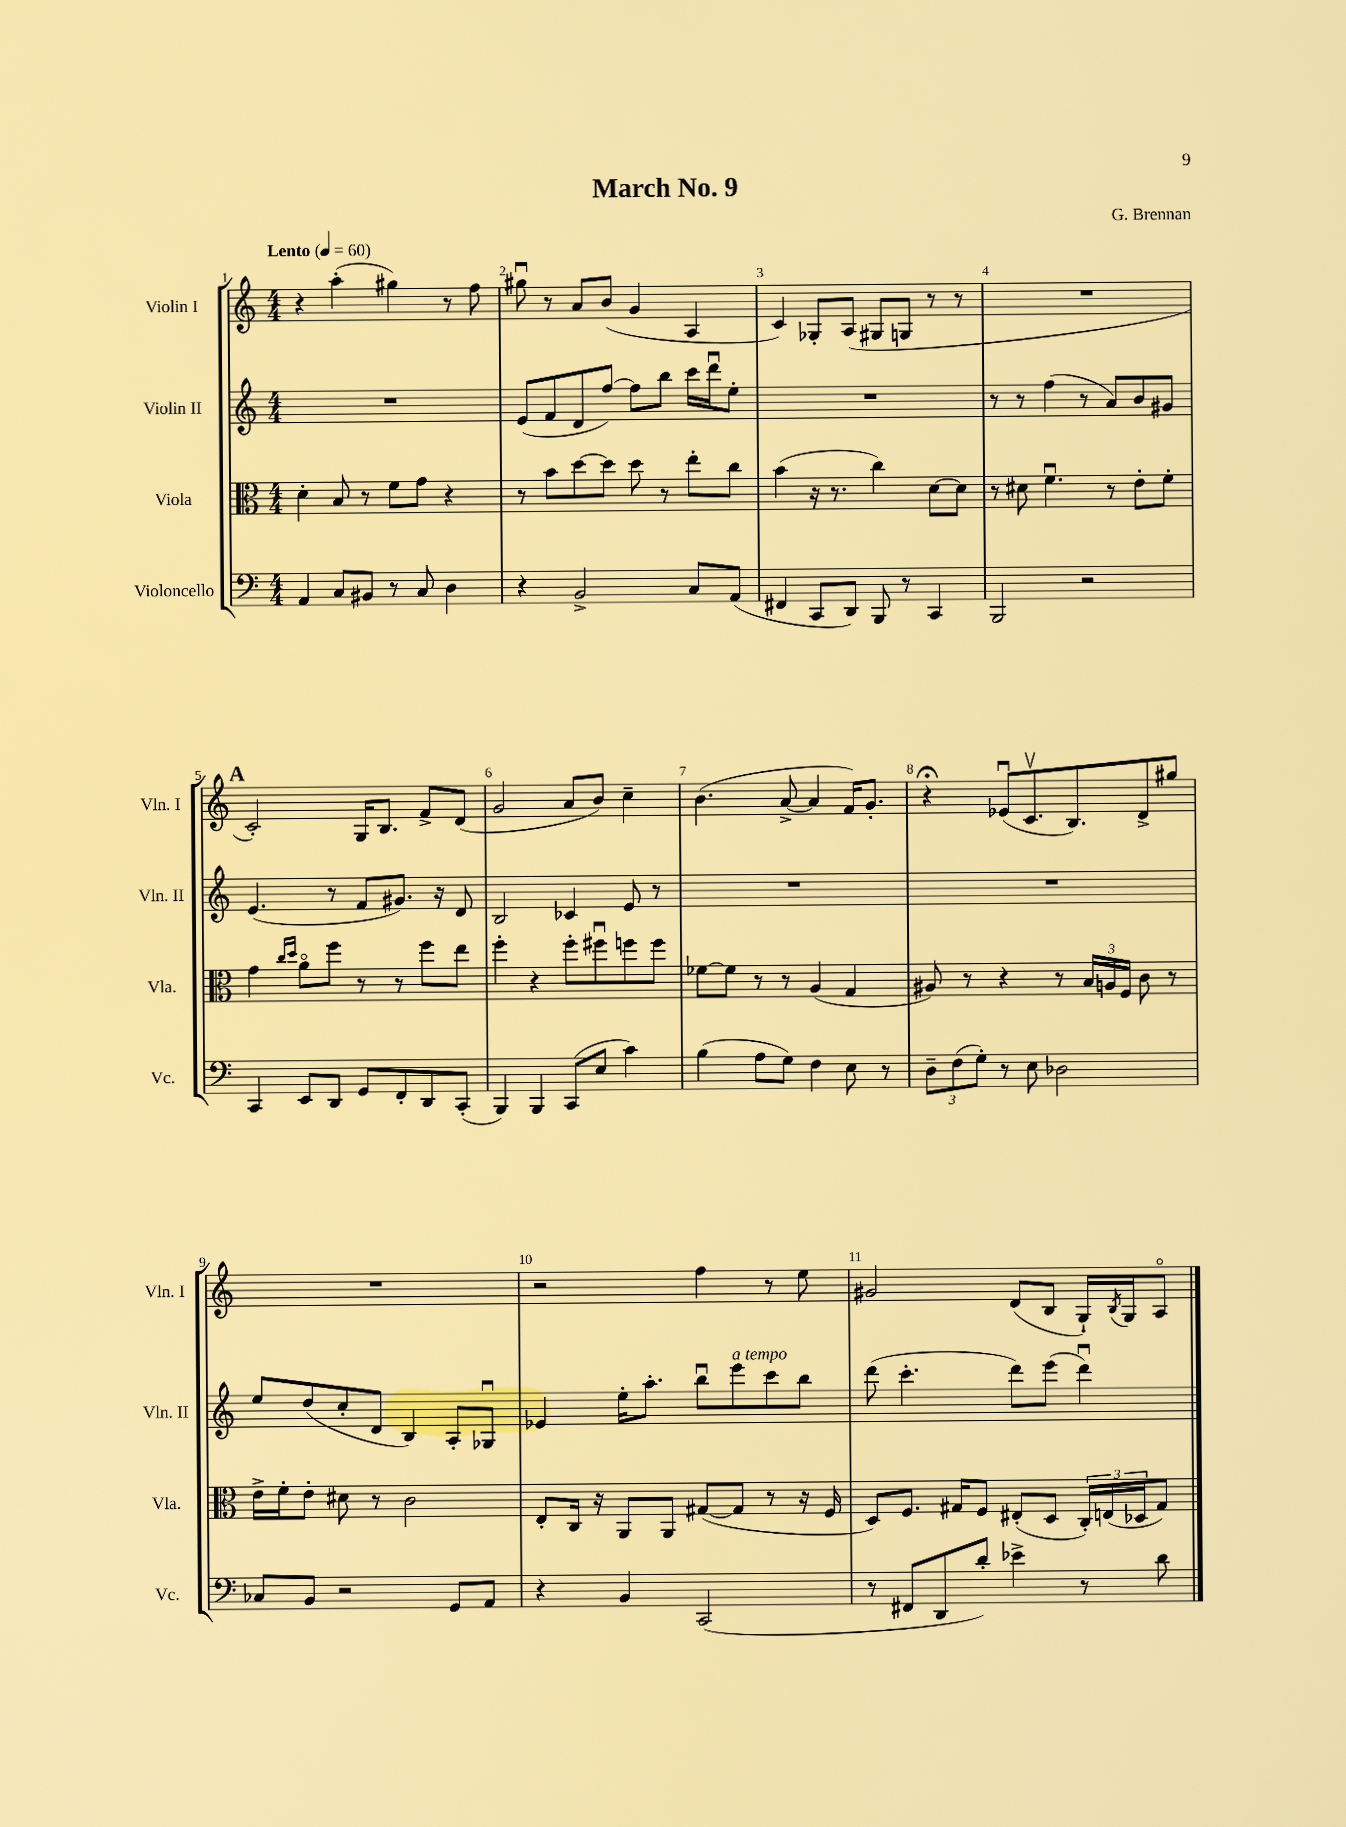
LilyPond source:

\header { title = "March No. 9" composer = "G. Brennan" }
<<
\new StaffGroup <<
\new Staff = "s0" \with { instrumentName = "Violin I" shortInstrumentName = "Vln. I" } {
    \clef treble \key c \major \numericTimeSignature \time 4/4 \tempo "Lento" 4 = 60
    r4 a''4-.( gis''4) r8 f''8 |
    gis''8\downbow r8 a'8 b'8( g'4 a4 |
    c'4) ges8-. a8( gis8 g8 r8 r8 |
    R1 |
    \mark \markup { \bold "A" } c'2-.) g16 b8. f'8-> d'8( |
    g'2 a'8 b'8) c''4-- |
    b'4.( a'8~-> a'4 f'16) g'8.-. |
    r4\fermata ees'8\downbow( c'8.\upbow b8.) d'8-> gis''8 |
    R1 |
    r2 f''4 r8 e''8 |
    gis'2 d'8( b8 g16-!) \acciaccatura { b8 } g16 a8\flageolet \bar "|." |
}
\new Staff = "s1" \with { instrumentName = "Violin II" shortInstrumentName = "Vln. II" } {
    \clef treble \key c \major \numericTimeSignature \time 4/4
    R1 |
    e'8( f'8 d'8 f''8~) f''8 b''8 c'''16 d'''16\downbow e''8-. |
    R1 |
    r8 r8 f''4( r8 a'8) b'8 gis'8 |
    \mark \markup { \bold "A" } e'4.( r8 f'8 gis'8.) r16 d'8 |
    b2 ces'4 e'8 r8 |
    R1 |
    R1 |
    e''8 d''8( c''8-. d'8 b4) a8-. ges8\downbow |
    ees'4 e''16-. a''8.-. b''8\downbow e'''8^\markup { \italic "a tempo" } c'''8 b''8 |
    d'''8( c'''4.-. d'''8) e'''8( d'''4\downbow) \bar "|." |
}
\new Staff = "s2" \with { instrumentName = "Viola" shortInstrumentName = "Vla." } {
    \clef alto \key c \major \numericTimeSignature \time 4/4
    d'4-. b8 r8 f'8 g'8 r4 |
    r8 b'8 d''8~ d''8 d''8 r8 e''8-. c''8 |
    b'4( r16 r8. c''4) d'8~ d'8 |
    r8 dis'8 f'4.\downbow r8 e'8-. f'8-. |
    \mark \markup { \bold "A" } g'4 \grace { c''16 d''16 } a'8\flageolet f''8 r8 r8 f''8 e''8 |
    f''4-. r4 f''8-. fis''8\downbow f''8 f''8 |
    fes'8~ fes'8 r8 r8 a4( g4 |
    ais8) r8 r4 r8 \tuplet 3/2 { b16 a16 f16 } c'8 r8 |
    e'16-> f'16-. e'8-. dis'8 r8 c'2 |
    e8-. c16 r16 a,8 a,8 gis8~( gis8 r8 r16 f16 |
    d8) f8. gis16 f8 eis8-.( d8 \tuplet 3/2 { c16-.) e16( des16 } gis8) \bar "|." |
}
\new Staff = "s3" \with { instrumentName = "Violoncello" shortInstrumentName = "Vc." } {
    \clef bass \key c \major \numericTimeSignature \time 4/4
    a,4 c8 bis,8 r8 c8 d4 |
    r4 b,2-> c8 a,8( |
    fis,4 c,8 d,8) b,,8 r8 c,4 |
    b,,2 r2 |
    \mark \markup { \bold "A" } c,4 e,8 d,8 g,8 f,8-. d,8 c,8-.( |
    b,,4) b,,4 c,8( e8 c'4) |
    b4( a8 g8) f4 e8 r8 |
    \tuplet 3/2 { d8-- f8( g8-.) } r8 e8 des2 |
    ces8 b,8 r2 g,8 a,8 |
    r4 b,4 c,2( |
    r8 fis,8 d,8 d'8-.) ees'4-> r8 d'8 \bar "|." |
}
>>
>>
\layout { \context { \Score \override BarNumber.break-visibility = ##(#f #t #t) barNumberVisibility = #all-bar-numbers-visible } }
